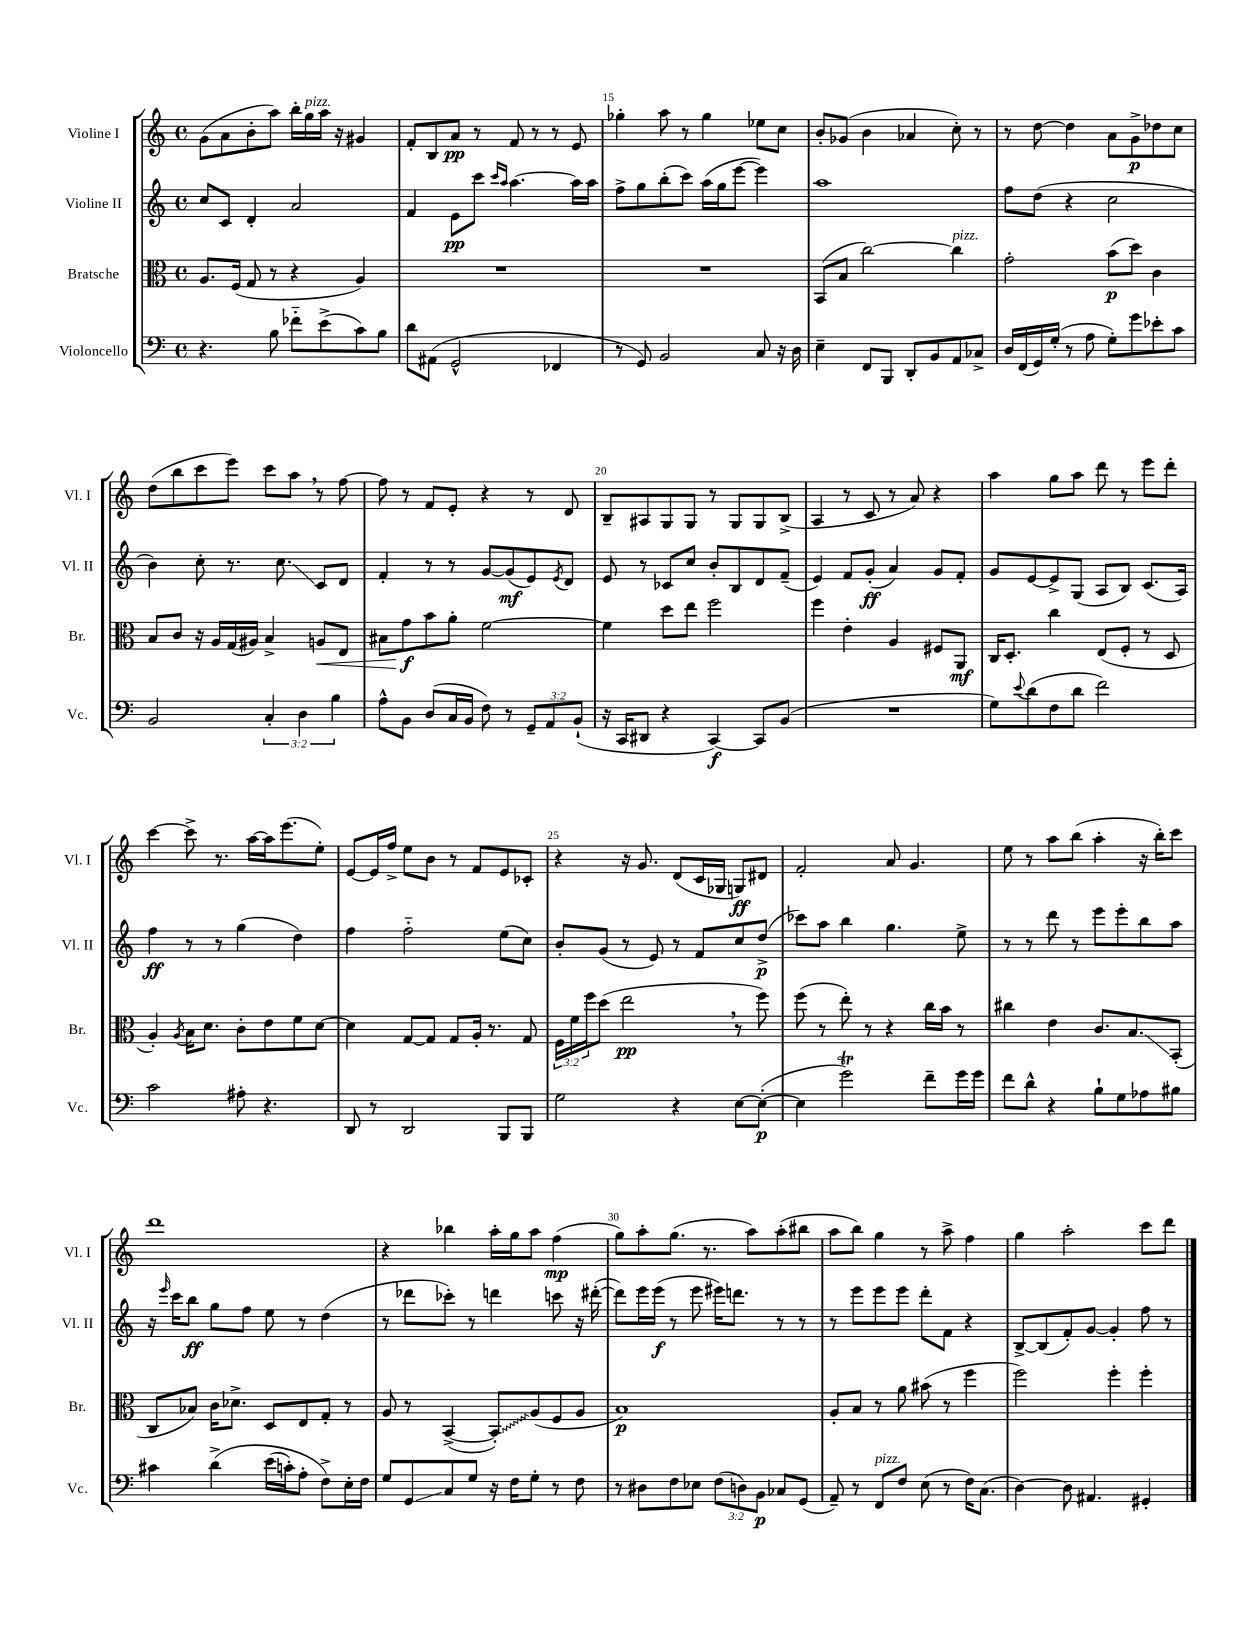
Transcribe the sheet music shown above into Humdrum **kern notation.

**kern	**kern	**kern	**kern
*staff4	*staff3	*staff2	*staff1
*clefF4	*clefC3	*clefG2	*clefG2
*k[]	*k[]	*k[]	*k[]
*M4/4	*M4/4	*M4/4	*M4/4
*met(c)	*met(c)	*met(c)	*met(c)
4.r	8.A/L	8cc/L	(8g\L
.	.	8c/J	8a\
.	(16F/Jk	.	.
.	8G/	4d'/	8b'\
8B\	8r	.	8aa\J)
8f-'~\L	4r	2a/	16bb'\LL
.	.	.	16gg\
(8e^\	.	.	16aa\JJ
.	.	.	16r
8c\)	4A/)	.	4g#/
8B\J	.	.	.
=	=	=	=
8d\L	1r	4f/	8f'/L
(8AA#\J	.	.	8B/
2GG^^/	.	8e\L	8a/J
.	.	8ccc\J	8r
.	.	16qqccc/LL	.
.	.	16qqaa/JJ	.
.	.	[4.aa\	8f/
.	.	.	8r
4FF-/	.	.	8r
.	.	16aa\]LL	8e/
.	.	16aa\JJ	.
=	=	=	=
8r	1r	8ff^\L	4gg-'\
8GG/)	.	8gg\	.
2BB/	.	(8bb'\	8aa\
.	.	8ccc\J)	8r
.	.	(16aa\LL	4gg-\
.	.	16gg\J	.
.	.	[8eee\J	.
8C/	.	4eee\])	8ee-\L
16r	.	.	8cc\J
16D\	.	.	.
=	=	=	=
4E~\	(8BB/L	1aa	8b'/L
.	8B/J	.	(8g-/J
8FF/L	[2cc\)	.	4b\
8BBB/J	.	.	.
8DD'/L	.	.	4a-/
8BB/	.	.	.
8AA/	4cc\]	.	8cc'\)
8C-^/J	.	.	8r
=	=	=	=
16D/LL	2g'\	8ff\L	8r
(16FF/	.	.	.
16GG/)	.	(8dd\J	[8dd\
(16G'/JJ	.	.	.
8r	.	4r	4dd\]
8A\	.	.	.
8G'\L)	(8b\L	2cc\	8a\L
8g\	8dd\J)	.	8g^\
8e-'\	4c\	.	8dd-\
8c\J	.	.	8cc\J
=	=	=	=
2BB/	8B/L	4b\)	(8dd\L
.	8c/J	.	8bb\
.	16r	8cc'\	8ccc\
.	16A/LL	.	.
.	(16G/	8.r	8eee\J)
.	16A#/JJ)	.	.
6C'/	4B^/	.	8ccc\L
.	.	8.cc\	.
.	.	.	8aa\J
6D\	.	.	.
.	8A/L	8c/L	8r
6B\	.	.	.
.	8E/J	8d/J	[8ff\
=	=	=	=
8A^^\L	8B#\L	4f'/	8ff\]
8BB\J	8g\	.	8r
(8D/L	8b\	8r	8f/L
16C/L	8a'\J	8r	8e'/J
16BB/JJ	.	.	.
8F\)	[2f\	[8g/L	4r
8r	.	(8g/]	.
12GG~/L	.	8e/)	8r
12AA/	.	.	.
.	.	8qe/	.
.	.	8d/J	8d/
(12BB`/J	.	.	.
=	=	=	=
16r	4f\]	8e/	8B~/L
16CC/LK	.	.	.
8DD#/J	.	8r	8A#/
4r	8dd\L	8c-/L	8G/
.	8ee\J	8cc/J	8G/J
[4CC/)	2ff\	8b'/L	8r
.	.	8B/	8G/L
8CC/]L	.	8d/	8G/
(8BB/J	.	(8f~/J	(8B^/J
=	=	=	=
1r	4ff\	4e/)	4A/
.	4e'\	8f/L	8r
.	.	(8g'/J	8c/
.	4A/	4a/)	8r
.	.	.	8a/)
.	8F#/L	8g/L	4r
.	8AA/J	8f'/J	.
=	=	=	=
8G\L)	16C/LK	8g/L	4aa\
.	8.D'/J	.	.
8qqe/	.	.	.
(8d\	.	[8e/	.
8F\	4cc\	8e^/]	8gg\L
8d\J	.	(8G/J	8aa\J
2f\)	(8E/L	8A/L	8ddd\
.	8F'/J	8B/J)	8r
.	8r	(8.c/L	8eee\L
.	8D/	.	8ddd'\J
.	.	16A/Jk)	.
=	=	=	=
2c\	4A'/)	4ff\	[4ccc\
.	8qA/	.	.
.	16B\LK	8r	8ccc^\]
.	8.d\J	.	.
.	.	8r	8.r
8A#'\	8c'\L	(4gg\	.
.	.	.	[16aa\LL
4.r	8e\	.	16aa\]J
.	.	.	(8.eee\
.	8f\	4dd\)	.
.	[8d\J	.	8ee'\J)
=	=	=	=
8DD/	4d\]	4ff\	[8e/L
8r	.	.	16e/]L
.	.	.	16ff^/JJ
2DD/	[8G/L	2ff'~\	8ee\L
.	8G/]J	.	8b\J
.	8G/L	.	8r
.	16A'/Jk	.	8f/L
.	8.r	.	.
8BBB/L	.	(8ee\L	8e/
8BBB/J	8G/	8cc\J)	8c-'/J
=	=	=	=
2G\	24F\LL	8b'/L	4r
.	24f\	.	.
.	24ff\J	.	.
.	(8dd\J	(8g/J	.
.	2ee\	8r	16r
.	.	.	8.g/
.	.	8e/)	.
4r	.	8r	(8d/L
.	.	8f/L	16c/L
.	.	.	16G-/JJ
[8E\L	8r	8cc/	8G/L)
(8E'\_J	8ff\)	(8dd^/J	8d#/J
=	=	=	=
4E\]	(8ff\	8ccc-\L)	2f'/
.	8r	8aa\J	.
2g\)	8ee'\)	4bb\	.
.	8r	.	.
.	4r	4.gg\	8a/
.	.	.	4.g/
8f~\L	16cc\LL	.	.
.	16b\JJ	.	.
16g\L	8r	8ee^\	.
16g\JJ	.	.	.
=	=	=	=
8f\L	4cc#\	8r	8ee\
8d^^\J	.	8r	8r
4r	4e\	8ddd\	8aa\L
.	.	8r	(8bb\J
8B`\L	8.c/L	8eee\L	4aa'\
8G\	.	8eee'\	.
.	8.B/	.	.
8A-\	.	8bb\	16r
.	.	.	16bb'\LK)
8B#\J	(8BB'/J	8aa\J	8ccc\J
=	=	=	=
4c#\	8C/L	16r	1ddd
.	.	16qqeee/	.
.	.	16ccc\LK	.
.	8B-/J)	8bb\J	.
&(4d^\	16c\LK	8gg\L	.
.	8.d-^\J	.	.
.	.	8ff\J	.
(16e\LL	8D/L	8ee\	.
16c'\J)	.	.	.
8A'\J	8E/	8r	.
8F^\L&)	8G'/J	(4dd\	.
16E'\L	8r	.	.
16F\JJ	.	.	.
=	=	=	=
8G/L	8A/	8r	4r
8GG/	8r	8ddd-\L	.
8C/	([4BB^/	8ccc-'\J)	4bb-\
8G/J	.	8r	.
16r	8BB'/]L)	4ddd\	16aa'\LL
16F\LK	.	.	16gg\J
8G'\J	(8A/	.	8aa\J
8r	8F/	8ccc\	(4ff\
8F\	8A/J	16r	.
.	.	([16ddd#'\	.
=	=	=	=
8r	1B)	8ddd#\]L)	8gg\L)
8D#\L	.	16eee\L	8aa'\
.	.	(16eee\JJ	.
8F\	.	8r	(8.gg\J
8E-\J	.	8eee\	.
.	.	.	8.r
(12F\L	.	16eee#\LK)	.
.	.	8.ddd\J	.
12D\)	.	.	.
.	.	.	8aa\L)
12BB\J	.	.	.
8C-/L	.	8r	(8aa'\
(8GG/J	.	8r	8bb#\J
=	=	=	=
8AA~/)	8A'/L	8r	8aa\L
8r	8B/J	8eee\L	8bb\J)
8FF/L	8r	8eee\	4gg\
8F/J	8a\	8eee\J	.
(8E\	(8b#\	8ddd'\L	8r
8r	8r	8f\J	8aa^\
16F\LK)	4ff\	4r	4ff\
(8.C\J	.	.	.
=	=	=	=
[4D\)	2ff\)	[8B^/L	4gg\
.	.	(8B/]	.
8D\]	.	8f'/)	2aa'\
4.AA#/	.	[8g/J	.
.	4ff'\	4g'/]	.
4GG#'/	4ff'\	8ff\	8ccc\L
.	.	8r	8ddd\J
==	==	==	==
*-	*-	*-	*-
